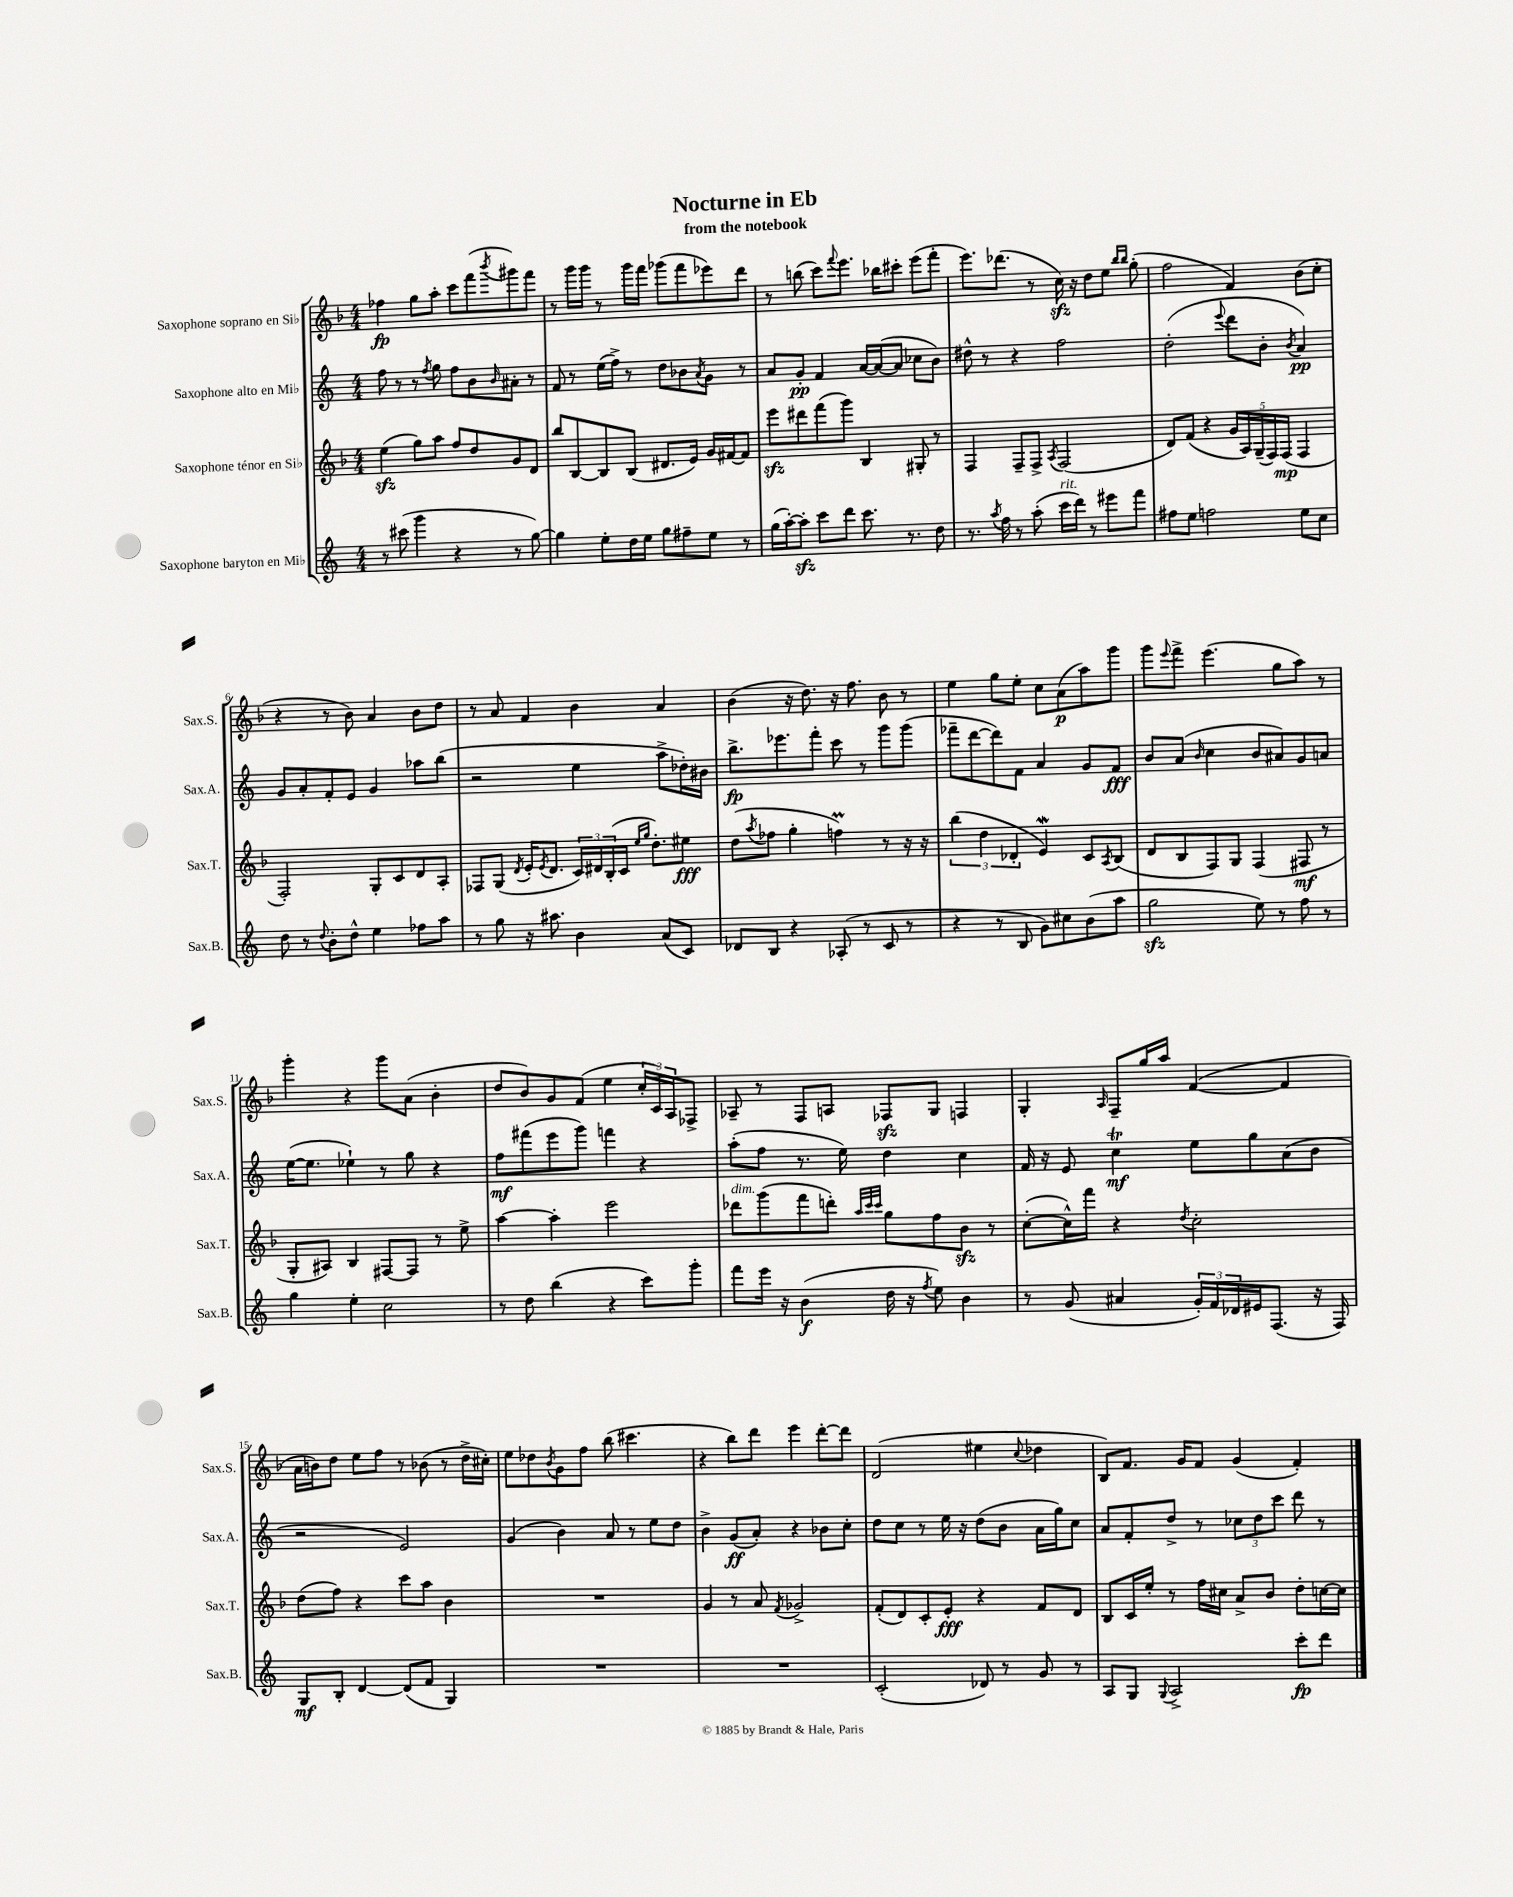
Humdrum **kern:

**kern	**dynam	**kern	**dynam	**kern	**dynam	**kern	**dynam
*part4	*part4	*part3	*part3	*part2	*part2	*part1	*part1
*staff4	*staff4	*staff3	*staff3	*staff2	*staff2	*staff1	*staff1
*I"Saxophone baryton en Mi♭	*	*I"Saxophone ténor en Si♭	*	*I"Saxophone alto en Mi♭	*	*I"Saxophone soprano en Si♭	*
*I'Sax.B.	*	*I'Sax.T.	*	*I'Sax.A.	*	*I'Sax.S.	*
*clefG2	*	*clefG2	*	*clefG2	*	*clefG2	*
*k[]	*	*k[b-]	*	*k[]	*	*k[b-]	*
*M4/4	*	*M4/4	*	*M4/4	*	*M4/4	*
=1	=1	=1	=1	=1	=1	=1	=1
8r	.	(4eezz\	.	8ff\	.	4ff-X\	fp
(8ccc#X\	.	.	.	8r	.	.	.
4ggg\	.	8gg\L)	.	8r	.	8gg\L	.
.	.	.	.	8qff/	.	.	.
.	.	8aa\J	.	8gg\	.	8aa'\J	.
4r	.	8ff/L	.	8ff\L	.	8ccc\L	.
.	.	8dd/	.	8b\	.	(8fff\	.
.	.	.	.	16qqb/	.	8qbbb-/	.
8r	.	8g/	.	8a#X'\J	.	8ggg#X\)	.
[8gg\)	.	8d/J	.	8r	.	8fff\J	.
=2	=2	=2	=2	=2	=2	=2	=2
4gg\]	.	8bb-/L	.	8f/	.	8r	.
.	.	[8B-/	.	8r	.	16ggg\LL	.
.	.	.	.	.	.	16ggg\JJ	.
8ee'\L	.	8B-/]	.	(16ee\LL	.	8r	.
.	.	.	.	16ff^\JJ)	.	.	.
16dd\L	.	(8B-/J	.	8r	.	16ggg\LL	.
16ee\JJ	.	.	.	.	.	16fff\JJ	.
8gg\L	.	8.d#X/L	.	8dd\L	.	(8ggg-X\L	.
8ff#X~\	.	.	.	8b-X\	.	8fff\	.
.	.	16e/Jk)	.	.	.	.	.
.	.	.	.	8qa/	.	.	.
8ee\J	.	16g/LL	.	8g\J	.	8eee-X\)	.
.	.	[16f#X/J	.	.	.	.	.
8r	.	8f#/J]	.	8r	.	8ddd\J	.
=3	=3	=3	=3	=3	=3	=3	=3
(16gg\LL	.	8eeezz\L	.	8a/L	.	8r	.
[16aa'\J)	.	.	.	.	.	.	.
8aazz'\J]	.	8ddd#X\	.	8g'/J	pp	(8bbn\	.
8ccc\L	.	(8fff\	.	4f/	.	8ccc\L)	.
.	.	.	.	.	.	8qqfff/	.
8ddd\J	.	8ggg\J)	.	.	.	8.eee\J	.
8.ccc\	.	4B-/	.	[16a/LL	.	.	.
.	.	.	.	(16a/J_	.	16bb-X\KL	.
.	.	.	.	8a/J]	.	8ccc#X'\J	.
8.r	.	.	.	.	.	.	.
.	.	8G#X'/	.	8cc-X\L	.	(8eee\L	.
8dd\	.	8r	.	8b\J)	.	8fff'\J	.
=4	=4	=4	=4	=4	=4	=4	=4
8.r	.	4F/	.	8dd#X^^\	.	8.eee\L)	.
.	.	.	.	8r	.	.	.
8qaa/	.	.	.	.	.	.	.
16ff\	.	.	.	.	.	(8.ddd-X\J	.
8r	.	8F~/L	.	4r	.	.	.
(8aa'\	.	8F^/J	.	.	.	8r	.
.	.	8qA/	.	.	.	.	.
!LO:TX:a:i:t=rit.	!	!	!	!	!	!	!
16ccc\LL	.	(2F/	.	2ff\	.	16cczz\)	.
16ddd\JJ)	.	.	.	.	.	16r	.
8r	.	.	.	.	.	8dd\L	.
8eee#X\L	.	.	.	.	.	8ee\J	.
.	.	.	.	.	.	16qqbb-/LL	.
.	.	.	.	.	.	16qqbb-/JJ	.
8fff\J	.	.	.	.	.	(8gg'\	.
=5	=5	=5	=5	=5	=5	=5	=5
8ff#X\L	.	8d/L)	.	(2dd'\	.	2ff\	.
8ee\J	.	(8f/J	.	.	.	.	.
2ffn\	.	4r	.	.	.	.	.
.	.	.	.	8qqeee/	.	.	.
.	.	20g/LL	.	8ddd\L	.	4f/)	.
.	.	20A/)	.	.	.	.	.
.	.	(20G~/	.	.	.	.	.
.	.	.	.	8b'\J	.	.	.
.	.	20F/)	.	.	.	.	.
.	.	(20F/JJ	mp	.	.	.	.
.	.	.	.	8qb/	.	.	.
8ee\L	.	4F/	.	4a/)	pp	(8b-\L	.
8cc\J	.	.	.	.	.	8cc'\J	.
!!LO:LB:g=z
=6	=6	=6	=6	=6	=6	=6	=6
8dd\	.	2F'/)	.	8g/L	.	4r	.
8r	.	.	.	8a'/	.	.	.
8qqdd/	.	.	.	.	.	.	.
8b'\L	.	.	.	8f'/	.	8r	.
8dd^^\J	.	.	.	8e/J	.	8b-\)	.
4ee\	.	8G'/L	.	4g/	.	4a/	.
.	.	8c/	.	.	.	.	.
8ff-X\L	.	8d/	.	8aa-X\L	.	8b-\L	.
8aa\J	.	8A'/J	.	(8bb\J	.	8dd\J	.
=7	=7	=7	=7	=7	=7	=7	=7
8r	.	8F-X/L	.	2r	.	8r	.
8gg\	.	(8G/J	.	.	.	8a/	.
.	.	8qd/	.	.	.	.	.
16r	.	16e'/KL	.	.	.	4f/	.
.	.	8qe/	.	.	.	.	.
8.aa#X\	.	8.d/J	.	.	.	.	.
4b\	.	24c/LL)	.	4ee\	.	4b-\	.
.	.	24d#X/	.	.	.	.	.
.	.	(24B-'/	.	.	.	.	.
.	.	16c/JJ	.	.	.	.	.
.	.	16qqee/LL	.	.	.	.	.
.	.	16qqgg/JJ	.	.	.	.	.
.	.	8.dd'\L)	.	.	.	.	.
(8a/L	.	.	.	8aa^\L	.	4a/	.
8c/J)	.	8ee#X\J	fff	16dd-X'\L)	.	.	.
.	.	.	.	16b#X\JJ	.	.	.
=8	=8	=8	=8	=8	=8	=8	=8
8d-X/L	.	(8dd\L	.	8.bb^\L	fp	(4b-\	.
.	.	8qaa/	.	.	.	.	.
8B/J	.	8ff-X\J	.	.	.	.	.
.	.	.	.	8.eee-X\	.	.	.
4r	.	4gg'\	.	.	.	16r	.
.	.	.	.	.	.	8.dd\)	.
.	.	.	.	8fff'\J	.	.	.
(8A-X'/	.	4ffnM\)	.	8ccc\	.	16r	.
.	.	.	.	.	.	8.ff\	.
8r	.	.	.	8r	.	.	.
8c/	.	8r	.	8ggg\L	.	8b-\	.
8r	.	16r	.	(8ggg\J	.	8r	.
.	.	16r	.	.	.	.	.
=9	=9	=9	=9	=9	=9	=9	=9
4r	.	(6bb-\	.	8fff-X~\L	.	4ee\	.
.	.	.	.	[8ddd\	.	.	.
.	.	6dd\	.	.	.	.	.
8r	.	.	.	8ddd\])	.	8gg\L	.
.	.	6d-X'/	.	.	.	.	.
8B/	.	.	.	8f\J	.	8ee'\J	.
8g\L)	.	4eW/)	.	4a/	.	8cc\L	.
8cc#X\	.	.	.	.	.	(8a\	p
(8b\	.	8c/L	.	8g/L	.	8aa\)	.
.	.	8qA/	.	.	.	.	.
8aa\J	.	(8B-/J	.	8f/J	fff	8ggg\J	.
=10	=10	=10	=10	=10	=10	=10	=10
2ggzz\	.	8d/L	.	8b/L	.	8ggg\L	.
.	.	.	.	.	.	8qqeee/	.
.	.	8B-/	.	(8a/J	.	8fff^\J	.
.	.	.	.	16qqb/	.	.	.
.	.	8F/)	.	4cc\	.	(4.eee\	.
.	.	8G/J	.	.	.	.	.
8ee\)	.	(4F/	.	8b/L	.	.	.
8r	.	.	.	8a#X/)	.	8gg\L	.
8ff\	.	8F#X/	mf	8g/	.	8aa\J)	.
8r	.	8r	.	8an/J	.	8r	.
!!LO:LB:g=z
=11	=11	=11	=11	=11	=11	=11	=11
4gg\	.	8G'/L	.	([16ee\KL	.	4ggg'\	.
.	.	.	.	8.ee\J]	.	.	.
.	.	8A#X/J)	.	.	.	.	.
4ee'\	.	4B-/	.	4ee-X`\)	.	4r	.
2cc\	.	[8F#X/L	.	8r	.	8ggg\L	.
.	.	8F#/J]	.	8gg\	.	(8a\J	.
.	.	8r	.	4r	.	4b-'\	.
.	.	8ee^\	.	.	.	.	.
=12	=12	=12	=12	=12	=12	=12	=12
8r	.	[4aa\	.	8ff\L	mf	8dd/L	.
8dd\	.	.	.	(8fff#X\	.	8b-/)	.
(4bb\	.	4aa'\]	.	8eee\	.	8g/	.
.	.	.	.	8ggg\J)	.	(8f/J	.
4r	.	2eee\	.	4fffn\	.	4ee\	.
8ccc\L)	.	.	.	4r	.	24cc'/LL	.
.	.	.	.	.	.	24c/)	.
.	.	.	.	.	.	24A/J	.
8ggg'\J	.	.	.	.	.	8F-X^/J	.
=13	=13	=13	=13	=13	=13	=13	=13
!	!	!LO:TX:a:i:t=dim.	!	!	!	!	!
8fff\L	.	8ddd-X\L	.	(8aa'\L	.	8A-X~/	.
16eee\Jk	.	(8ggg\	.	8ff\J	.	8r	.
16r	.	.	.	.	.	.	.
(4b\	f	8fff\	.	8.r	.	8F/L	.
.	.	8dddn'\J)	.	.	.	8An/J	.
.	.	.	.	16ee\)	.	.	.
.	.	32qqaa/LLL	.	.	.	.	.
.	.	32qqccc/	.	.	.	.	.
.	.	32qqccc/JJJ	.	.	.	.	.
16dd\	.	8gg\L	.	4dd\	.	8F-Xzz/L	.
16r	.	.	.	.	.	.	.
8qff/	.	.	.	.	.	.	.
8ee\)	.	8ff\	.	.	.	8G/J	.
4b\	.	8b-zz\J	.	4cc\	.	4Fn/	.
.	.	8r	.	.	.	.	.
=14	=14	=14	=14	=14	=14	=14	=14
8r	.	([8cc'\L	.	16f/	.	4G'/	.
.	.	.	.	16r	.	.	.
(8g/	.	16cc^^\L])	.	8e/	.	.	.
.	.	16fff\JJ	.	.	.	.	.
.	.	.	.	.	.	16qqA/	.
4a#X/	.	4r	.	4ccT\	mf	8F~/L	.
.	.	.	.	.	.	16gg/L	.
.	.	.	.	.	.	16aa/JJ	.
.	.	8qdd/	.	.	.	.	.
24g'/LL)	.	2cc'\	.	8ee\L	.	([4f/	.
24f/	.	.	.	.	.	.	.
24d-X/	.	.	.	.	.	.	.
16e#X/J	.	.	.	8gg\	.	.	.
(8.F/J	.	.	.	.	.	.	.
.	.	.	.	(8a\	.	4f/]	.
16r	.	.	.	8b\J	.	.	.
16F/)	.	.	.	.	.	.	.
!!LO:LB:g=z
=15	=15	=15	=15	=15	=15	=15	=15
8G/L	mf	(8dd\L	.	2r	.	16a\LL	.
.	.	.	.	.	.	16bn\J)	.
8B'/J	.	8ff\J)	.	.	.	8dd\J	.
[4d/	.	4r	.	.	.	8ee\L	.
.	.	.	.	.	.	8ff\J	.
(8d/L]	.	8ccc\L	.	2e/)	.	8r	.
8f/J	.	8aa\J	.	.	.	(8b-X\	.
4G/)	.	4b-\	.	.	.	8r	.
.	.	.	.	.	.	16dd^\LL	.
.	.	.	.	.	.	16cc#X'\JJ)	.
=16	=16	=16	=16	=16	=16	=16	=16
1r	.	1r	.	(4g/	.	8ee\L	.
.	.	.	.	.	.	8dd-X\	.
.	.	.	.	.	.	8qb-/	.
.	.	.	.	4b\)	.	8g\	.
.	.	.	.	.	.	8ff\J	.
.	.	.	.	8a/	.	(8bb-\	.
.	.	.	.	8r	.	4.ccc#X\	.
.	.	.	.	8ee\L	.	.	.
.	.	.	.	8dd\J	.	.	.
=17	=17	=17	=17	=17	=17	=17	=17
1r	.	4g/	.	4b^\	.	4r	.
.	.	8r	.	(8g/L	ff	8bb-\L)	.
.	.	8a/	.	8a'/J)	.	8ddd\J	.
.	.	8qf/	.	.	.	.	.
.	.	2g-X^/	.	4r	.	4eee\	.
.	.	.	.	8b-X\L	.	[8ddd'\L	.
.	.	.	.	8cc'\J	.	8ddd\J]	.
=18	=18	=18	=18	=18	=18	=18	=18
(2c'/	.	(8f'/L	.	8dd\L	.	(2d/	.
.	.	8d/)	.	8cc\J	.	.	.
.	.	8c'/	.	8r	.	.	.
.	.	8e'/J	fff	16ee\	.	.	.
.	.	.	.	16r	.	.	.
8d-X/)	.	4r	.	(8dd\L	.	4ee#X\	.
8r	.	.	.	8b\J	.	.	.
.	.	.	.	.	.	8qqcc/	.
8g/	.	8f/L	.	16a\LL	.	4dd-X\	.
.	.	.	.	16gg\J)	.	.	.
8r	.	8d/J	.	8cc\J	.	.	.
=19	=19	=19	=19	=19	=19	=19	=19
8A/L	.	8B-/L	.	8a/L	.	8B-/L)	.
8G/J	.	16c/L	.	8f'/	.	8.f/J	.
.	.	16ee'/JJ	.	.	.	.	.
8qqG/	.	.	.	.	.	.	.
2A^/	.	8r	.	8dd^/J	.	.	.
.	.	.	.	.	.	16g/KL	.
.	.	16ff\LL	.	8r	.	8f/J	.
.	.	16cc#X\JJ	.	.	.	.	.
.	.	8a^/L	.	12cc-X\L	.	(4g/	.
.	.	.	.	12dd\	.	.	.
.	.	8b-/J	.	.	.	.	.
.	.	.	.	12ccc\J	.	.	.
8ccc'\L	fp	8dd'\L	.	8ddd\	.	4f'/)	.
8ddd\J	.	[16ccn\L	.	8r	.	.	.
.	.	16cc\JJ]	.	.	.	.	.
==	==	==	==	==	==	==	==
*-	*-	*-	*-	*-	*-	*-	*-
